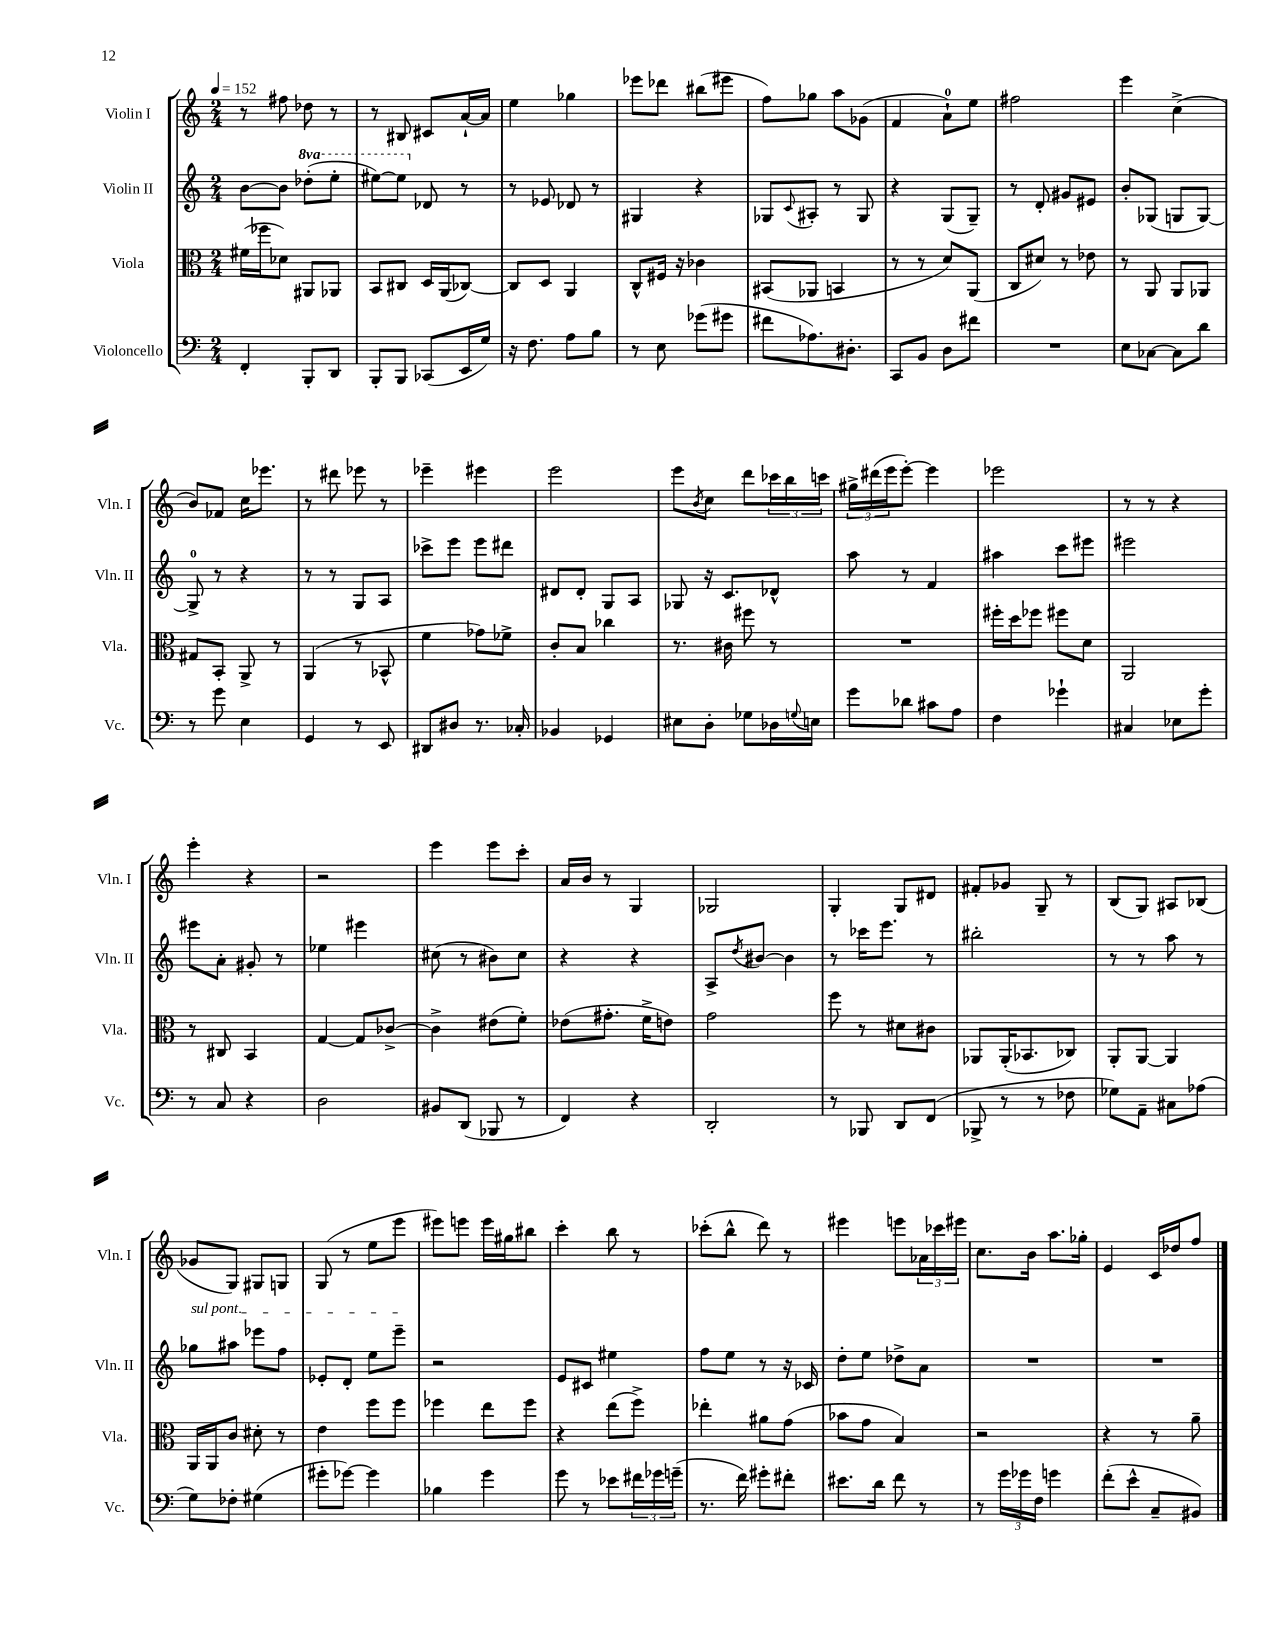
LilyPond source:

<<
\new StaffGroup <<
\new Staff = "s0" \with { instrumentName = "Violin I" shortInstrumentName = "Vln. I" } {
    \clef treble \key c \major \numericTimeSignature \time 2/4 \tempo 4 = 152
    r8 fis''8 des''8 r8 |
    r8 bis8 cis'8 a'16~-! a'16 |
    e''4 ges''4 |
    ees'''8 des'''8 bis''8( eis'''8 |
    f''8) ges''8 a''8 ges'8( |
    f'4 a'8-0-!) e''8 |
    fis''2 |
    e'''4 c''4->( |
    b'8) fes'8 c''16 ees'''8. |
    r8 dis'''8 ees'''8 r8 |
    ees'''4-- eis'''4 |
    e'''2 |
    e'''8 \acciaccatura { b'8 } c''8 d'''8 \tuplet 3/2 { ces'''16 b''16 c'''16 } |
    \tuplet 3/2 { gis''16-> dis'''16( e'''16 } e'''8~-.) e'''4 |
    ees'''2 |
    r8 r8 r4 |
    e'''4-. r4 |
    r2 |
    e'''4 e'''8 c'''8-. |
    a'16 b'16 r8 g4 |
    ges2 |
    g4-. g8 dis'8 |
    fis'8-. ges'8 g8-- r8 |
    b8( g8) ais8 bes8( |
    ges'8 g8) gis8 g8 |
    g8( r8 e''8 e'''8 |
    eis'''8) e'''8 e'''16 gis''16 bis''8 |
    c'''4-. b''8 r8 |
    ces'''8-.( b''8-^ d'''8) r8 |
    eis'''4 e'''8 \tuplet 3/2 { aes'16 ces'''16 eis'''16 } |
    c''8. b'16 a''8. ges''16-. |
    e'4 c'16 des''16 f''8 \bar "|." |
}
\new Staff = "s1" \with { instrumentName = "Violin II" shortInstrumentName = "Vln. II" } {
    \clef treble \key c \major \numericTimeSignature \time 2/4 \set Staff.ottavationMarkups = #ottavation-simple-ordinals
    b'8~ b'8 \ottava #1 des'''8-.( e'''8-. |
    eis'''8~) eis'''8 \ottava #0 des'8 r8 |
    r8 ees'8 des'8 r8 |
    gis4 r4 |
    ges8 \appoggiatura { c'8 } ais8-. r8 ges8 |
    r4 g8( g8--) |
    r8 d'8-. gis'8 eis'8 |
    b'8-. ges8( g8 g8~) |
    g8-0-> r8 r4 |
    r8 r8 g8 a8 |
    ces'''8-> e'''8 e'''8 dis'''8 |
    dis'8 dis'8-. g8 a8 |
    ges8 r16 c'8. des'8-^ |
    a''8 r8 f'4 |
    ais''4 c'''8 eis'''8 |
    eis'''2 |
    eis'''8 a'8-. gis'8-. r8 |
    ees''4 eis'''4 |
    cis''8( r8 bis'8) cis''8 |
    r4 r4 |
    a8-> \acciaccatura { d''8 } bis'8~ bis'4 |
    r8 ces'''16 e'''8. r8 |
    bis''2-. |
    r8 r8 a''8 r8 |
    \once \override TextSpanner.bound-details.left.text = \markup { \italic "sul pont." } ges''8\startTextSpan ais''8 ees'''8 f''8 |
    ees'8-. d'8-. e''8 e'''8--\stopTextSpan |
    r2 |
    e'8 cis'8 eis''4 |
    f''8 e''8 r8 r16 ces'16 |
    d''8-. e''8 des''8-> a'8 |
    R2 |
    R2 \bar "|." |
}
\new Staff = "s2" \with { instrumentName = "Viola" shortInstrumentName = "Vla." } {
    \clef alto \key c \major \numericTimeSignature \time 2/4
    fis'16( fes''16 des'8) ais,8 aes,8 |
    b,8 cis8 d16 a,16( ces8~) |
    ces8 d8 a,4 |
    c8-^ fis16 r16 ces'4 |
    bis,8( aes,8 b,4 |
    r8 r8 d'8) a,8( |
    c8 dis'8) r8 ees'8 |
    r8 a,8 a,8 aes,8 |
    gis8 b,8-. a,8-> r8 |
    a,4( r8 bes,8-^ |
    f'4 ges'8) fes'8-> |
    c'8-. b8 ces''4 |
    r8. cis'16 fis''8 r8 |
    R2 |
    fis''16-. d''16 fes''8 fis''8 d'8 |
    a,2 |
    r8 cis8 b,4 |
    g4~ g8 ces'8~-> |
    ces'4-> eis'8( f'8-.) |
    ees'8( gis'8.-. f'16-> e'8) |
    g'2 |
    f''8 r8 dis'8 cis'8 |
    aes,8 aes,16-.( bes,8. ces8) |
    a,8-. a,8~ a,4 |
    a,16 a,16 c'8 dis'8-. r8 |
    e'4 f''8 f''8 |
    fes''4 e''8 fes''8 |
    r4 e''8( f''8->) |
    ees''4-. ais'8 g'8( |
    bes'8 g'8 b4) |
    r2 |
    r4 r8 a'8-- \bar "|." |
}
\new Staff = "s3" \with { instrumentName = "Violoncello" shortInstrumentName = "Vc." } {
    \clef bass \key c \major \numericTimeSignature \time 2/4
    f,4-. b,,8-. d,8 |
    b,,8-. b,,8 ces,8( e,16 g16) |
    r16 f8. a8 b8 |
    r8 e8 ges'8( gis'8 |
    fis'8 aes8.) dis8.-. |
    c,8 b,8 d8 fis'8 |
    R2 |
    e8 ces8~ ces8 d'8 |
    r8 g'8 e4 |
    g,4 r8 e,8 |
    dis,8 dis8 r8. ces16-. |
    bes,4 ges,4 |
    eis8 d8-. ges8 des16 \appoggiatura { g8 } e16 |
    g'8 des'8 cis'8 a8 |
    f4 ges'4-! |
    cis4 ees8 g'8-. |
    r8 c8 r4 |
    d2 |
    bis,8 d,8( bes,,8 r8 |
    f,4) r4 |
    d,2-. |
    r8 bes,,8 d,8 f,8( |
    bes,,8-> r8 r8 fes8 |
    ges8) a,8-- cis8 aes8( |
    g8) fes8-. gis4( |
    gis'8-. ges'8~) ges'4 |
    bes4 g'4 |
    g'8 r8 ees'8 \tuplet 3/2 { fis'16 ges'16 g'16--( } |
    r8. f'16) gis'8-. fis'8-. |
    eis'8. d'16 f'8 r8 |
    r8 \tuplet 3/2 { g'16 ges'16 f16 } g'4 |
    f'8-.( e'8-^ c8-- bis,8) \bar "|." |
}
>>
>>
\layout { \context { \Score \remove "Bar_number_engraver" } }
